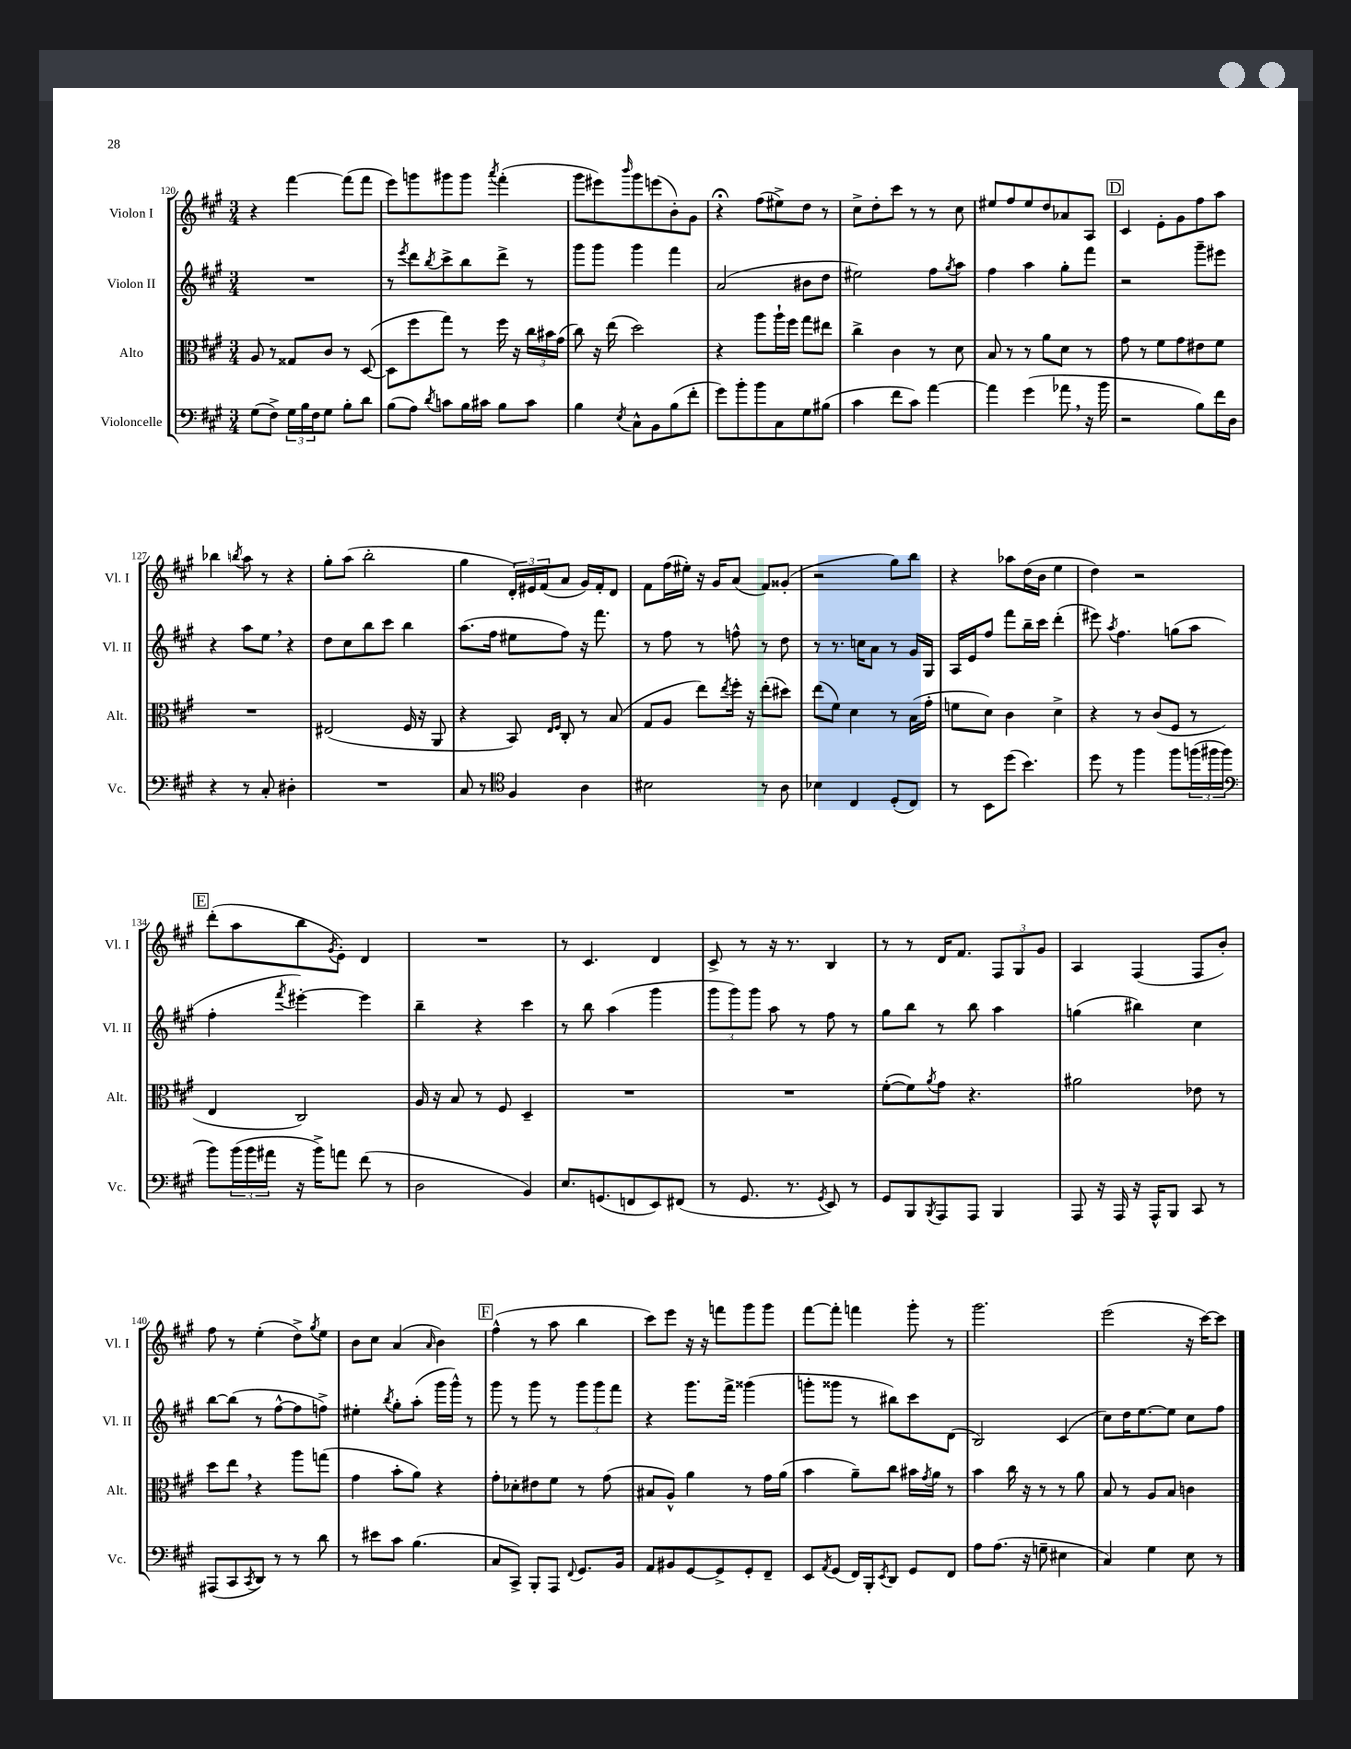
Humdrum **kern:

**kern	**kern	**kern	**kern
*staff4	*staff3	*staff2	*staff1
*clefF4	*clefC3	*clefG2	*clefG2
*k[f#c#g#]	*k[f#c#g#]	*k[f#c#g#]	*k[f#c#g#]
*M3/4	*M3/4	*M3/4	*M3/4
(8G#	8A	2.r	4r
8F#^)	8r	.	.
24G#	8G##	.	[4fff#
24B	.	.	.
24F#	.	.	.
8G#	8c#	.	.
8B'	8r	.	(8fff#]
8d	([8D	.	8fff#
=	=	=	=
(8B	8D]	8r	8eee)
.	.	8qeee	.
8A)	8ff#	8ddd	8ggg
8qd	.	8qbb	.
8c	8gg#)	8ccc#^	8ggg#
16B	8r	8bb	8ggg#
16c#	.	.	.
.	.	.	8qaaa
8B	16ff#	8ddd^	(4fff#'
.	16r	.	.
8c#	24cc#	8r	.
.	24b#	.	.
.	(24g#	.	.
=	=	=	=
4B	8cc#)	8ggg#	8ggg#
.	16r	8ggg#	8eee#)
.	(16ee	.	.
8qE	.	.	16qqbbb
8C#^^	2dd)	4ggg#	8ggg#
8BB	.	.	(8eee
(8B	.	4fff#	8b')
8f#'	.	.	8g#
=	=	=	=
8g#)	4r	(2a	4r;
8b'	.	.	.
8b	8aa	.	(8ff#
8C#	16aa`	.	8ee#^)
.	16ff#	.	.
8G#	8gg#	8b#	8dd
(8B#	8ee#	8dd	8r
=	=	=	=
4c#	4cc#^	2ee#)	8cc#^
.	.	.	8dd'
8f#	4c#	.	8ccc#
8c#)	.	.	8r
[4a	8r	8ff#	8r
.	.	8qgg#	.
.	8d	8aa	8cc#
=	=	=	=
4a]	8B	4ff#	8ee#
.	8r	.	8ff#
(4g#	8r	4aa	8ee#
.	8a	.	8dd
8a-	8d	8gg#'	8a-
16r	8r	8fff#	8A
16b	.	.	.
=	=	=	=
2r	8g#	2r	4c#
.	8r	.	.
.	8f#	.	8e'
.	8g#	.	8g#
8B)	8e#	8ggg#~	8ff#
16f#	8f#	8eee#	8aa
16D	.	.	.
=	=	=	=
4r	2.r	4r	4bb-
.	.	.	8qbb
8r	.	8aa	8aa
8C#'	.	8ee	8r
4D#'	.	4r	4r
=	=	=	=
2.r	(2E#	8dd	8gg#'
.	.	8cc#	(8aa
.	.	8bb	2bb'
.	.	8ccc#	.
.	16F#	4bb	.
.	16r	.	.
.	8AA	.	.
=	=	=	=
8C#	4r	(8.aa	4gg#
8r	.	.	.
.	.	16ff#	.
*clefC4	*	*	*
4F#	8BB)	8ee#	24d')
.	.	.	24e#
.	.	.	(24f#
.	16qqE	.	.
.	16qqF#	.	.
.	8C#'	8ff#)	8a
4A	8r	16r	16g#)
.	.	8.fff#	16f#'
.	(8B	.	8d
=	=	=	=
2B#	8G#	8r	8f#
.	8A	8ff#	(16ff#
.	.	.	16ee#')
.	8ee)	8r	16r
.	.	.	16g#
.	8qee	.	.
.	16ff#'	8ff^^	(8a
.	16r	.	.
8r	(8ee'	8r	8f#)
8A	8dd#)	8dd	(8g##'
=	=	=	=
4B-	(8ee	8r	2r
.	8f#)	8.r	.
4C#	4d	.	.
.	.	16cc	.
.	.	8a	.
(8D'	8r	8r	8gg#)
8C#)	(16B	16g#	8bb
.	16g#'	16G#	.
=	=	=	=
8r	8f	16A	4r
.	.	16e	.
8BB	8d)	8ff#	.
(8dd	4c#	8fff#	8aa-
4.b)	.	16bb~	(16dd
.	.	16ccc#	16b
.	4d^	(4ddd'	4ee
=	=	=	=
8dd	4r	8eee#)	4dd)
.	.	8qaa	.
8r	.	4.ff#	.
4ff#	8r	.	2r
.	(8c#	.	.
8ff#	8F#	(8gg	.
(24ff	8r	8aa	.
24ff#	.	.	.
24ff#	.	.	.
=	=	=	=
*clefF4	*	*	*
8b)	4E	4ff#'	(8ddd'
(24b	.	.	8aa
24b	.	.	.
24a#	.	.	.
.	.	8qfff#	.
16r	2C#)	[4eee#')	8bb
16b^)	.	.	.
.	.	.	8qg#
8a	.	.	8e')
(8f#	.	4eee#]	4d
8r	.	.	.
=	=	=	=
2D	16A	4bb~	2.r
.	16r	.	.
.	8B	.	.
.	8r	4r	.
.	8F#	.	.
4BB)	4D~	4ccc#	.
=	=	=	=
8.E	2.r	8r	8r
.	.	8bb	4.c#
(8.GG	.	.	.
.	.	(4aa	.
8FF	.	.	.
8EE)	.	4ggg#	4d
(8FF#	.	.	.
=	=	=	=
8r	2.r	12ggg#	8c#^
.	.	12ggg#)	.
8.GG#	.	.	8r
.	.	12ggg#	.
.	.	8aa	16r
8.r	.	.	8.r
.	.	8r	.
8qGG#	.	.	.
8EE)	.	8ff#	4B
8r	.	8r	.
=	=	=	=
8GG#	([8f#'	8gg#	8r
8BBB	8f#])	8bb	8r
8qBBB	8qa	.	.
8AAA	8g#	8r	16d
.	.	.	8.f#
8AAA	4.r	8bb	.
4BBB	.	4aa	12F#
.	.	.	12G#
.	.	.	12g#
=	=	=	=
8AAA	2a#	(4gg	4A
16r	.	.	.
16AAA	.	.	.
16r	.	4bb#)	(4F#
16AAA^^	.	.	.
8BBB	.	.	.
8CC#	8e-	4cc#	8F#
8r	8r	.	8b')
=	=	=	=
(8AAA#	8dd	[8bb	8ff#
8CC#	8ee	(8bb]	8r
8qCC#	.	.	.
8DD)	4r	8r	(4ee'
8r	.	[8ff#^^	.
8r	8aa	8ff#]	8dd^)
.	.	.	8qgg#
8d	(8gg	8ff^)	8ee
=	=	=	=
8r	4g#	4ee#'	8b
8e#	.	.	8cc#
.	.	8qbb	.
8c#	8b'	8gg#'	(4a
(4.B	8a)	(8aa'	.
.	.	.	16qqa
.	4r	16ggg#	4b)
.	.	16ggg#^^)	.
.	.	8r	.
=	=	=	=
8C#	8g#'	8ggg#	(4ff#^^
8CC#^)	8d-'	8r	.
8BBB'	8e#	8ggg#	8r
8AAA	8f#	8r	8aa
8qqFF#	.	.	.
8.GG#	8r	12ggg#	4bb
.	.	12ggg#	.
.	(8g#	.	.
.	.	12fff#	.
16BB	.	.	.
=	=	=	=
8AA	8B#	4r	8ccc#)
8BB#	8A^^)	.	8eee
[8GG#	4a	8.ggg#	16r
.	.	.	16r
8GG#^]	.	.	8fff
.	.	16fff#^	.
8GG#'	8r	(4ggg##	8ggg#
8FF#~	16g#	.	8ggg#
.	(16a	.	.
=	=	=	=
8EE	4b	8ggg'	[8fff#
8qAA	.	.	.
(8GG#	.	8ggg##	8fff#']
16FF#)	8a~)	8r	4fff
16BBB'	.	.	.
8qEE	.	.	.
8DD	8cc#	8bb#)	.
8GG#	16b#	8ccc#	8ggg#'
.	8qg#	.	.
.	16a	.	.
8FF#	8r	(8d	8r
=	=	=	=
8A	4b	2B)	2.ggg#
(8.A	.	.	.
.	16cc#	.	.
16r	16r	.	.
8G~	8r	.	.
4E#	8r	(4c#	.
.	8a	.	.
=	=	=	=
4C#)	8B	8cc#)	(2eee
.	8r	16dd	.
.	.	[8.ee	.
4G#	8A	.	.
.	8B	8ee]	.
8E	4c	8cc#	16r
.	.	.	[16ccc#)
8r	.	8ff#	8ccc#]
==	==	==	==
*-	*-	*-	*-
